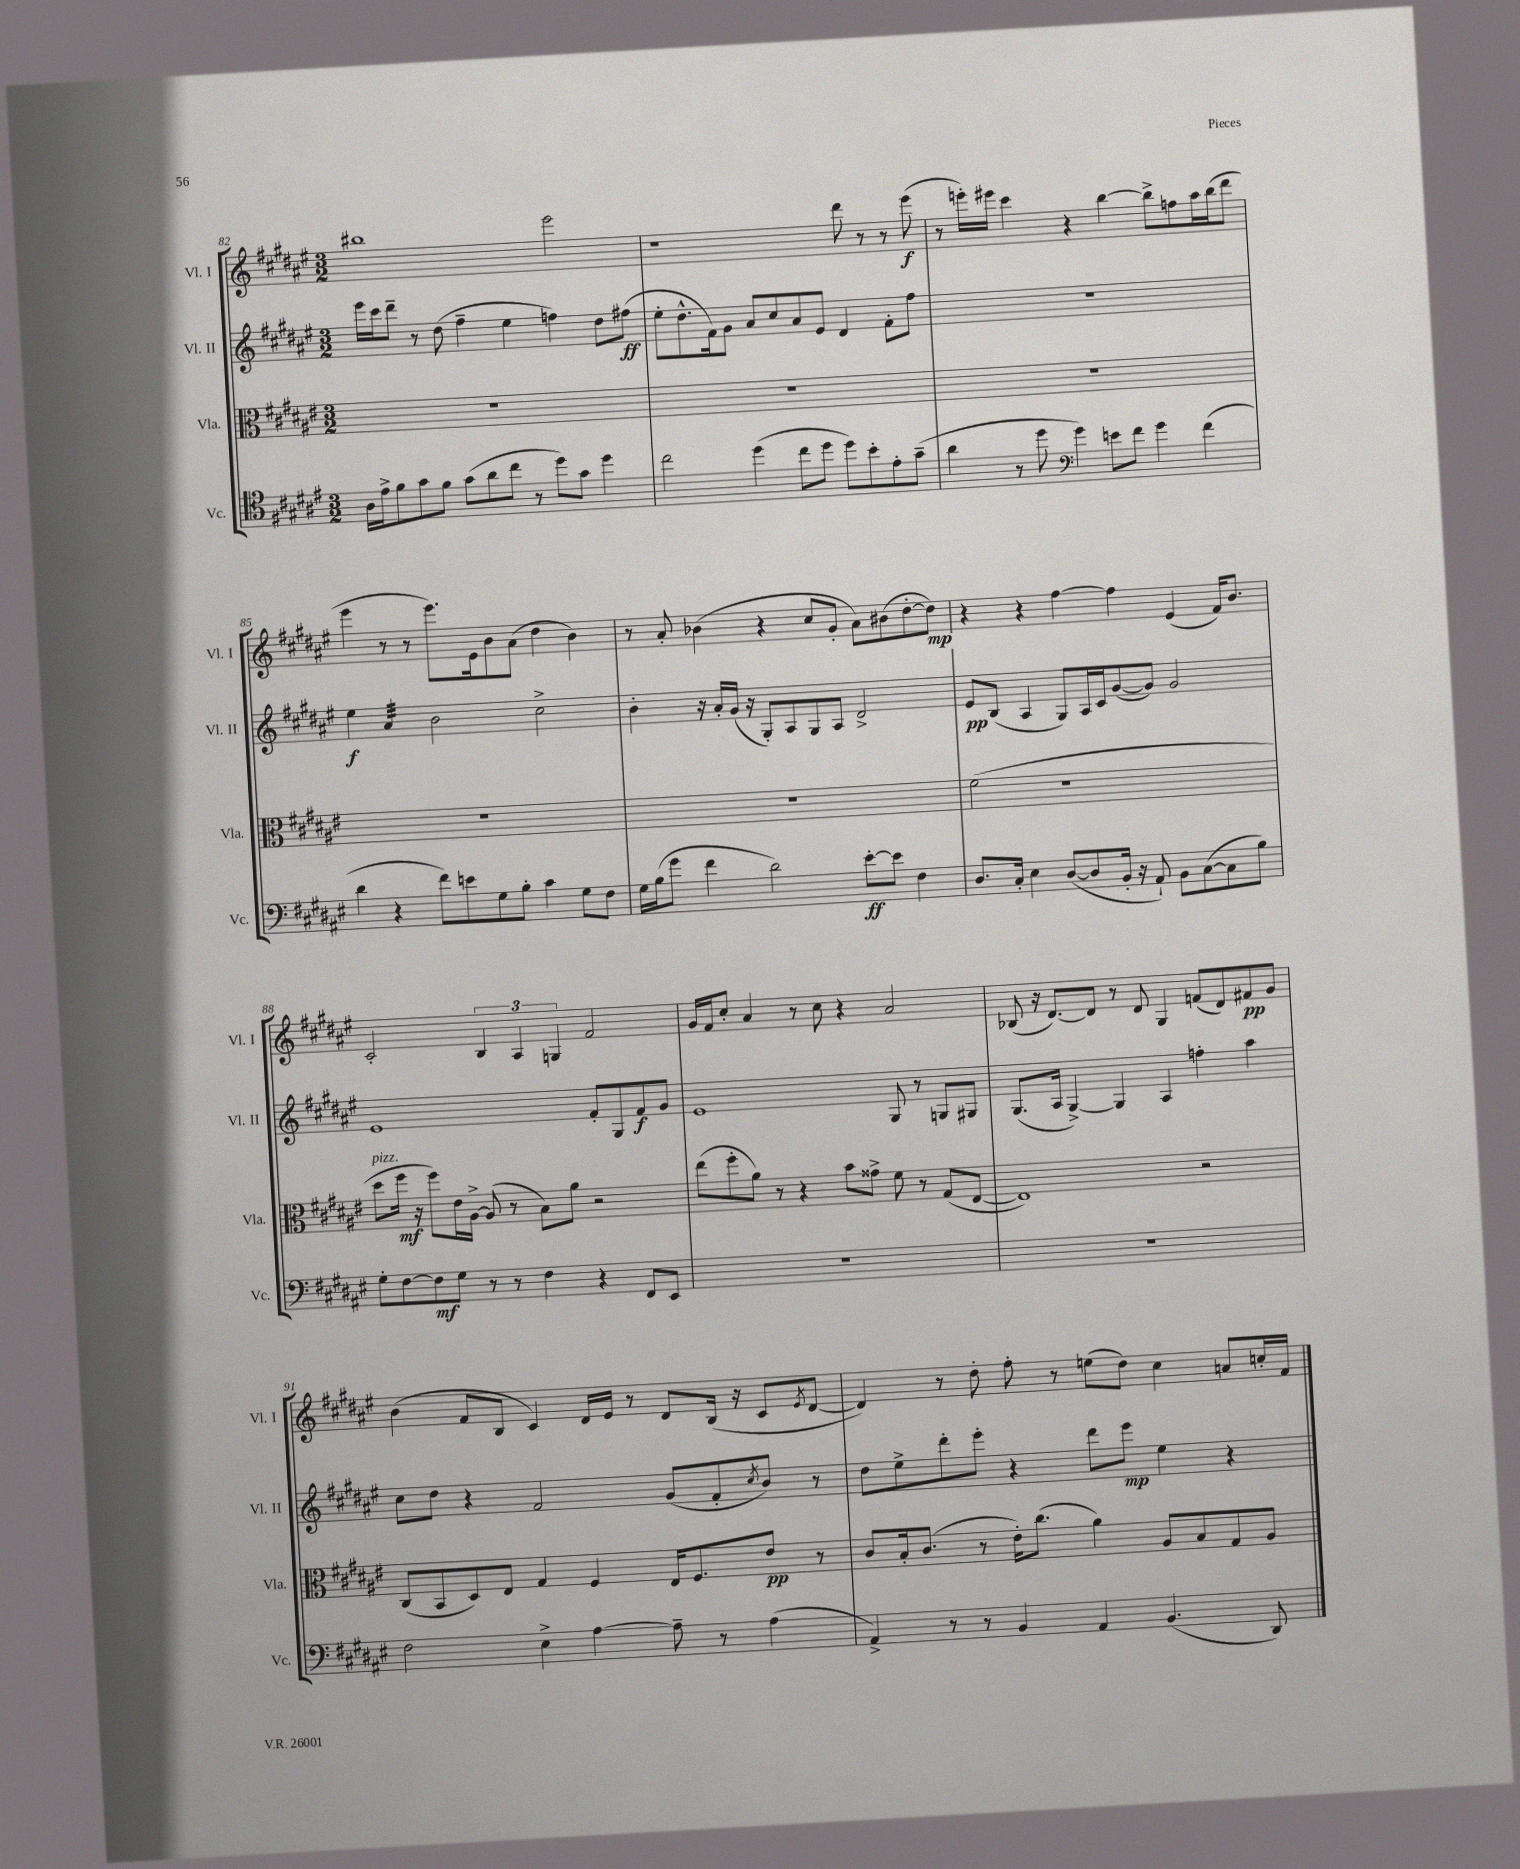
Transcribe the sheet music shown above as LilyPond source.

<<
\new StaffGroup <<
\new Staff = "s0" \with { instrumentName = "Vl. I" shortInstrumentName = "Vl. I" } {
    \clef treble \key fis \major \numericTimeSignature \time 3/2
    bis''1 eis'''2 |
    r1 dis'''8 r8 r8 eis'''8\f( |
    r8 e'''16-.) eis'''16 cis'''4 r4 b''4~ b''8-> f''8 ais''16 b''16( dis'''8 |
    eis'''4 r8 r8 eis'''8.) eis'16 b'8 ais'8( dis''4 b'4) |
    r8 ais'8-. bes'4( r4 cis''8 gis'8-. ais'8) bis'8( dis''8~-. dis''8\mp) |
    r4 r4 fis''4~ fis''4 eis'4( fis'16) b'8. |
    cis'2-. \tuplet 3/2 { b4 ais4 g4 } fis'2 |
    gis'16 fis'16 cis''8-. ais'4 r8 cis''8 r4 ais'2 |
    bes8( r16 dis'8.~) dis'8 r8 dis'8 gis4 f'8( dis'8) fis'8\pp gis'8 |
    b'4( fis'8 b8 cis'4) dis'16 eis'16 r8 dis'8 b16( r16 cis'8 \acciaccatura { eis'8 } dis'8~ |
    dis'4) r8 dis''8-. fis''8-. r8 e''8( dis''8) cis''4 a'8 c''16-. fis'16 \bar "|." |
}
\new Staff = "s1" \with { instrumentName = "Vl. II" shortInstrumentName = "Vl. II" } {
    \clef treble \key fis \major \numericTimeSignature \time 3/2
    eis'''16 cis'''16 dis'''8-- r8 dis''8( fis''4-- eis''4 f''4) dis''8 fis''8\ff( |
    eis''8-. dis''8.-^ fis'16) gis'8 ais'8 cis''8 ais'8 eis'8 dis'4 fis'8-. fis''8 |
    R1. |
    eis''4\f ais'4:32 b'2 cis''2-> |
    b'4-. r16 ais'16-. gis'16( r16 gis8-.) ais8 gis8 ais8 dis'2-> |
    eis'8\pp b8( ais4 gis8) ais16 cis'16 gis'8~( gis'8) gis'2 |
    eis'1 fis'8-. gis8 fis'8\f gis'8 |
    eis'1 gis8 r8 g8 gis8 |
    gis8.( ais16 gis4~->) gis4 ais4 f''4-. ais''4 |
    cis''8 dis''8 r4 fis'2 gis'8( fis'8-. \acciaccatura { cis''8 } b'8) r8 |
    dis''8 eis''8-> dis'''8-. eis'''8-. r4 dis'''8 eis'''8\mp eis''4 r4 \bar "|." |
}
\new Staff = "s2" \with { instrumentName = "Vla." shortInstrumentName = "Vla." } {
    \clef alto \key fis \major \numericTimeSignature \time 3/2
    R1. |
    R1. |
    R1. |
    R1. |
    R1. |
    fis'2( r1 |
    dis''8^\markup { \italic "pizz." } fis''16\mf r16 fis''8) eis'16 ais16~-> ais8( r8 b8) ais'8 r2 |
    eis''8( fis''8-. ais'8) r8 r4 b'8 gisis'8-> fis'8 r8 gis8( eis8~ |
    eis1) r2 |
    cis8( b,8 dis8) eis8 gis4 fis4 eis16 fis8. eis'8\pp r8 |
    cis'8 b16-. cis'8.( r8 eis'16-.) cis''8.( ais'4) ais8 b8 gis8 ais8 \bar "|." |
}
\new Staff = "s3" \with { instrumentName = "Vc." shortInstrumentName = "Vc." } {
    \clef tenor \key fis \major \numericTimeSignature \time 3/2
    ais16 eis'16-> fis'8 gis'8 fis'8 gis'8( ais'8 cis''8 r8 dis''8) gis'8 dis''4 |
    cis''2 dis''4( cis''8 dis''8 dis''8) b'8-. eis'8-. gis'8--( |
    ais'4 r8 dis''8 \clef bass gis'4) e'8 fis'8 gis'4 fis'4( |
    dis'4 r4 fis'8) e'8 gis8 b8-. cis'4 gis8 fis8 |
    gis16 b16( gis'8 fis'4 dis'2) eis'8~-.\ff eis'8 fis4 |
    dis8. cis16-. eis4 dis8~( dis8 b,16-. r16 ais,8-!) b,8 cis8~( cis8 b8) |
    gis8-. fis8~ fis8\mf gis8 r8 r8 fis4 r4 fis,8 eis,8 |
    R1. |
    R1. |
    fis2 eis4-> ais4~ ais8-- r8 ais4( |
    ais,4->) r8 r8 b,4 ais,4 b,4.( dis,8) \bar "|." |
}
>>
>>
\layout { \context { \Score currentBarNumber = #82 } }
